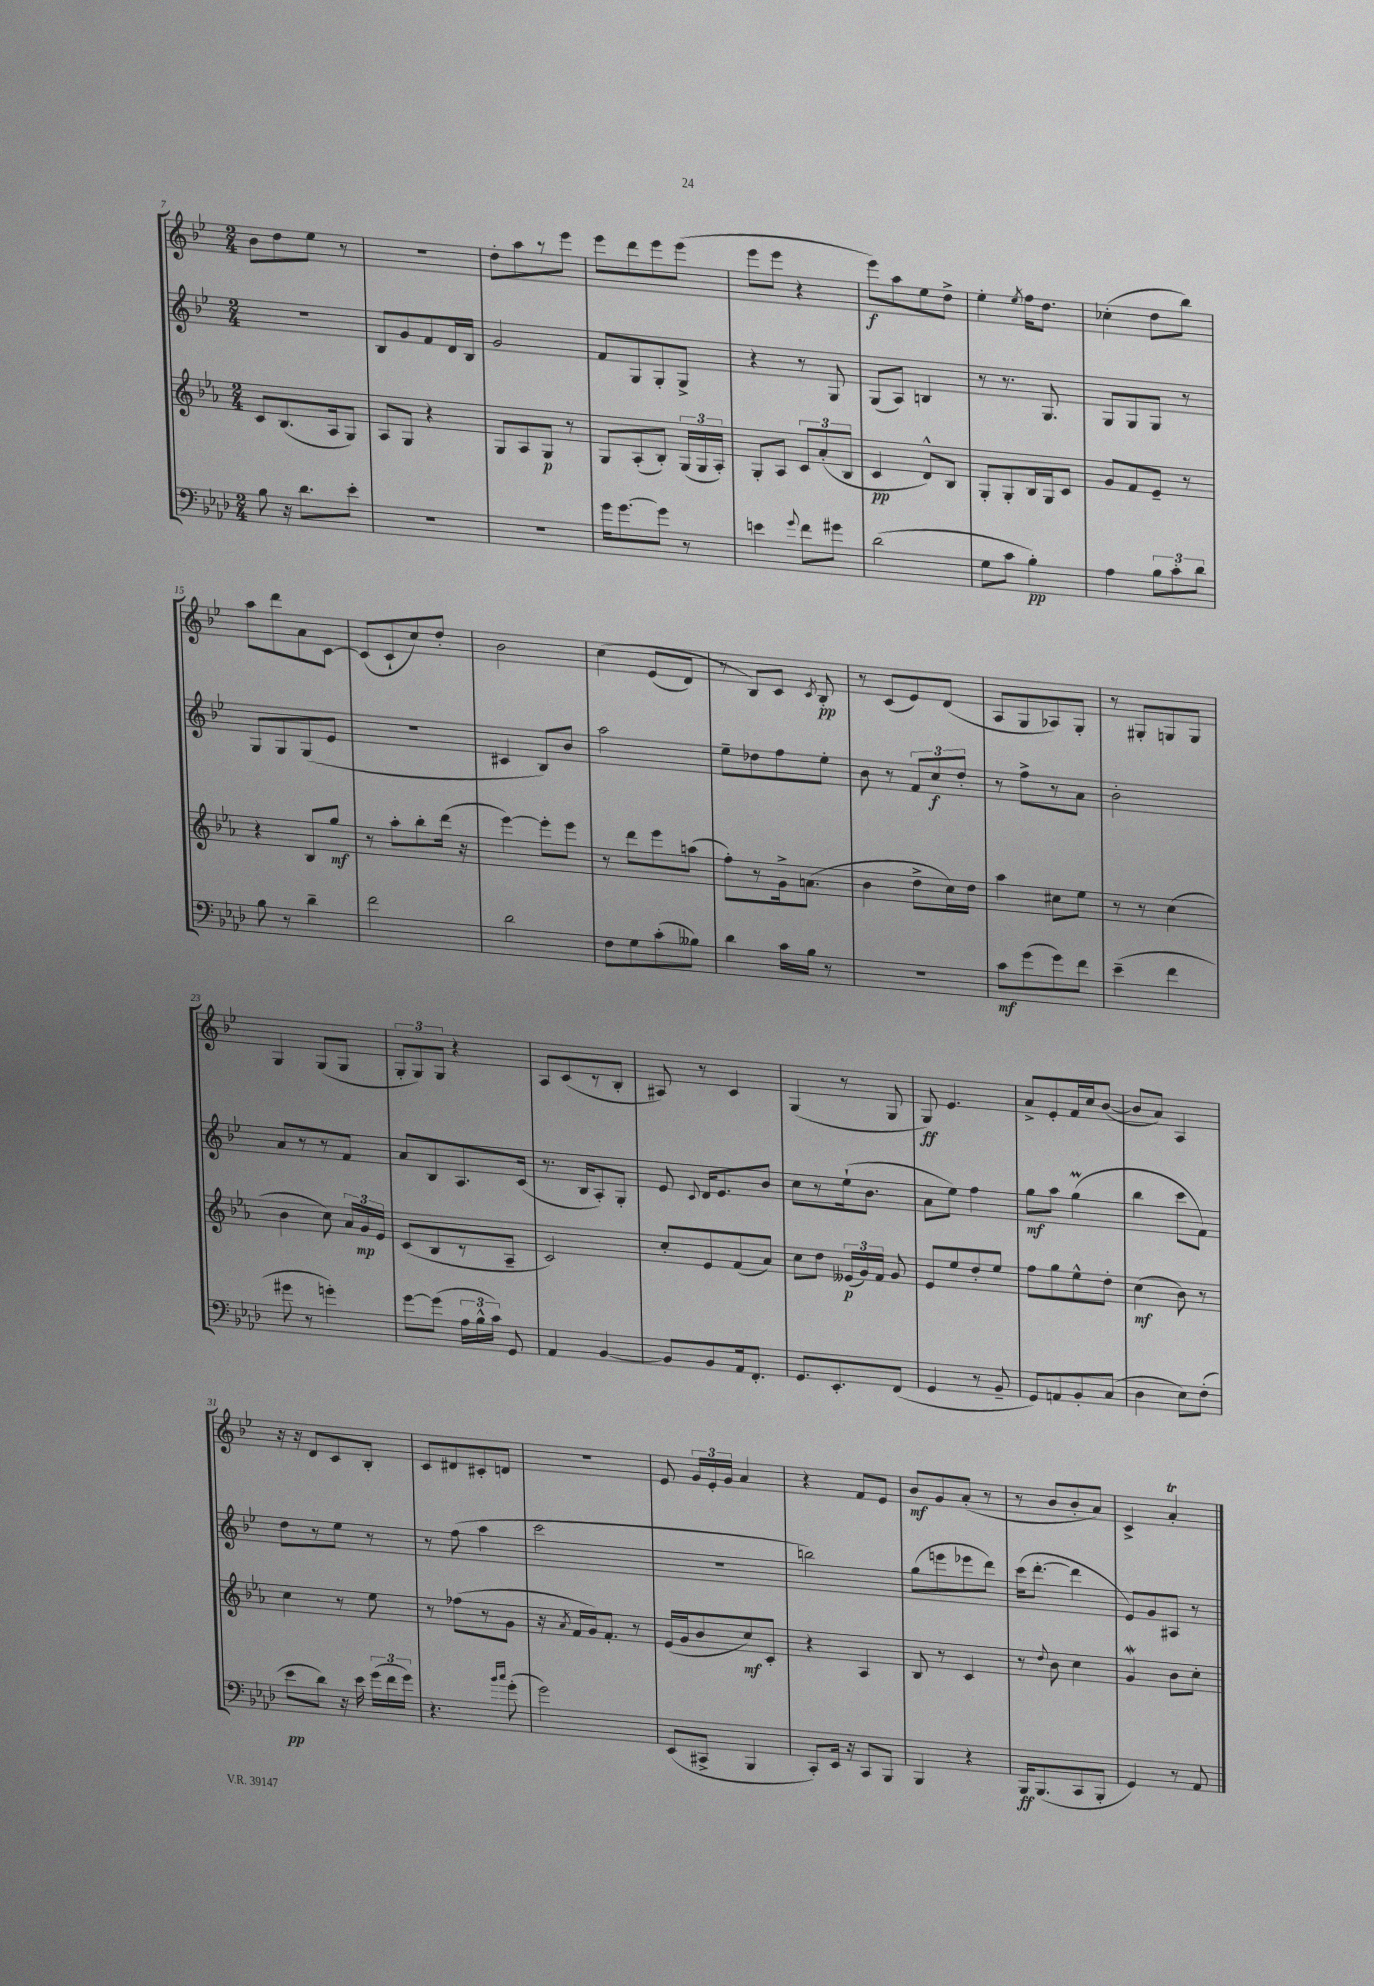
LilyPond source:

<<
\new StaffGroup <<
\new Staff = "s0" {
    \clef treble \key bes \major \numericTimeSignature \time 2/4
    \autoBeamOff bes'8[ d''8 ees''8] r8 |
    R2 |
    d''8[-. a''8 r8 ees'''8] |
    ees'''8[ d'''8 ees'''8 ees'''8]( |
    ees'''8[ ees'''8] r4 |
    ees'''8[\f) a''8 ees''8 d''8]-> |
    ees''4-. \acciaccatura { ees''8 } f''16[ d''8.] |
    ces''4-.( d''8[ bes''8]) |
    a''8[ d'''8 a'8 c'8]~ |
    c'8[( c'8-! c''8) d''8]-. |
    bes'2 |
    c''4\( ees'8[( d'8]) |
    r8 bes8[\) c'8] \acciaccatura { c'8 } bes8-.\pp |
    r8 c'8[( ees'8) d'8]( |
    a8[ g8 aes8) g8]-. |
    r8 gis8[-. g8 g8] |
    g4 g8[( g8] |
    \tuplet 3/2 { g8[-. g8) g8] } r4 |
    a8[ c'8( r8 bes8]-. |
    ais8) r8 c'4 |
    g4( r8 g8 |
    g8\ff) ees'4. |
    a'8[-> ees'8-. f'16 c''16 bes'8]~( |
    bes'8[ a'8]) a4 |
    r16 r16 d'8[ c'8 bes8]-. |
    c'8[ dis'8 cis'8-. d'8] |
    R2 |
    ees'8 \tuplet 3/2 { g'16[ ees'16-. g'16] } a'4 |
    r4 f'8[ ees'8] |
    bes'8[\mf g'8 a'8]-.( r8 |
    r8 bes'8[ bes'8-. a'8]) |
    c'4-> a'4-.\trill \bar "|." |
}
\new Staff = "s1" {
    \clef treble \key bes \major \numericTimeSignature \time 2/4
    \autoBeamOff R2 |
    bes8[ g'8 f'8 d'16 bes16] |
    g'2 |
    f'8[ g8 g8-. g8]-> |
    r4 r8 g8 |
    g8[( a8]) b4 |
    r8 r8. g8. |
    g8[ g8 g8] r8 |
    g8[ g8 g8( ees'8] |
    R2 |
    cis'4 bes8[) bes'8] |
    a''2 |
    ees''8[-- des''8 f''8 ees''8]-. |
    bes'8 r8 \tuplet 3/2 { f'8[ c''8\f d''8]-. } |
    r8 f''8[-> r8 a'8] |
    bes'2-. |
    a'8[ r8 r8 f'8] |
    a'8[ bes8 a8. c'16]( |
    r8. bes16[ a8-.) g8]-. |
    ees'8 \appoggiatura { c'8 } d'16[ ees'8. bes'8] |
    c''8[ r8 ees''16-!( bes'8.] |
    a'8[ ees''8]) f''4 |
    g''8[\mf a''8] g''4\prall( |
    bes''4 c'''8[ f'8]) |
    d''8[ r8 ees''8] r8 |
    r8 f''8( a''4 |
    c'''2 |
    r2 |
    b''2) |
    g''8[( e'''8 ees'''8 d'''8]) |
    c'''16[( d'''8.]~-. d'''4 |
    ees'8[) g'8 ais8] r8 \bar "|." |
}
\new Staff = "s2" {
    \clef treble \key ees \major \numericTimeSignature \time 2/4
    \autoBeamOff c'8[ bes8.( aes16 g8]) |
    aes8[ g8] r4 |
    g8[ aes8 g8]\p r8 |
    g8[ aes8-.( bes8]-.) \tuplet 3/2 { g16[( g16 aes16]-.) } |
    g8[-. aes8] \tuplet 3/2 { c'8[ aes'8-.( bes8] } |
    c'4\pp d'8[-^) bes8] |
    g8[-. g8-. bes16 g16 c'8] |
    g'8[ f'8 ees'8]-- r8 |
    r4 bes8[ g''8]\mf |
    r8 aes''8[-. bes''8-. d'''16]( r16 |
    ees'''4~) ees'''8[-. ees'''8] |
    r8 d'''8[ ees'''8 a''8]( |
    f''8[-.) r8 g'16-> a'8.]( |
    bes'4 d''8[-> c''16) d''16] |
    aes''4 cis''8[ ees''8] |
    r8 r8 c''4( |
    bes'4 c''8) \tuplet 3/2 { aes'16[ g'16\mp ees'16] } |
    c'8[( bes8 r8 aes8]-- |
    c'2) |
    c''8[-. ees'8 f'8( aes'8]) |
    c''8[ d''8] \tuplet 3/2 { eeses'16[\p( g'16) f'16] } g'8 |
    ees'8[ ees''8 d''8-. ees''8] |
    f''8[ g''8 ees''8-^ d''8]-. |
    c''4\mf( bes'8) r8 |
    c''4 r8 ees''8 |
    r8 fes''8[( r8 g'8] |
    r16 \acciaccatura { aes'8 } f'16[ g'16) f'8.]-. r8 |
    ees'16[( g'16 bes'8 c''8\mf) c'8]-. |
    r4 aes4 |
    bes8 r8 c'4 |
    r8 \appoggiatura { d''8 } bes'8 c''4 |
    g'4\mordent bes'8[ c''8]-. \bar "|." |
}
\new Staff = "s3" {
    \clef bass \key aes \major \numericTimeSignature \time 2/4
    \autoBeamOff bes8 r16 des'8.[ ees'8]-. |
    R2 |
    R2 |
    g'16[ g'8.~ g'8] r8 |
    e'4 \appoggiatura { g'8 } f'8[ gis'8] |
    des'2( |
    g8[ c'8] bes4-.\pp) |
    aes4 \tuplet 3/2 { bes8[ c'8-. des'8] } |
    bes8 r8 des'4-- |
    f'2 |
    des'2 |
    f8[ g8 c'8-.( beses8]) |
    des'4 c'16[ bes16] r8 |
    r2 |
    c'8[\mf g'8( g'8) f'8] |
    ees'4--( f'4 |
    gis'8 r8 g'4-.) |
    g'8[~ g'8]( \tuplet 3/2 { aes16[ bes16-^ c'16]) } g,8 |
    aes,4 bes,4~ |
    bes,8[ bes,8 aes,16 f,8.]-. |
    g,8.[ ees,8.-. f,8]( |
    g,4 r8 bes,8-- |
    g,8[) a,8 bes,8-. c8]( |
    des4 ees8[) f8]-.( |
    ees'8[\pp des'8]) r16 ees'16 \tuplet 3/2 { g'16[( f'16 g'16]) } |
    r4. \grace { bes'16[ c''16] } g'8-.( |
    g'2) |
    ees,8[( cis,8]-> bes,,4 |
    c,8[-.) ees,16] r16 c,8[ bes,,8] |
    bes,,4 r4 |
    bes,,16[\ff bes,,8.( c,8 bes,,8]-. |
    g,4) r8 aes,8 \bar "|." |
}
>>
>>
\layout { \context { \Score currentBarNumber = #7 } }
